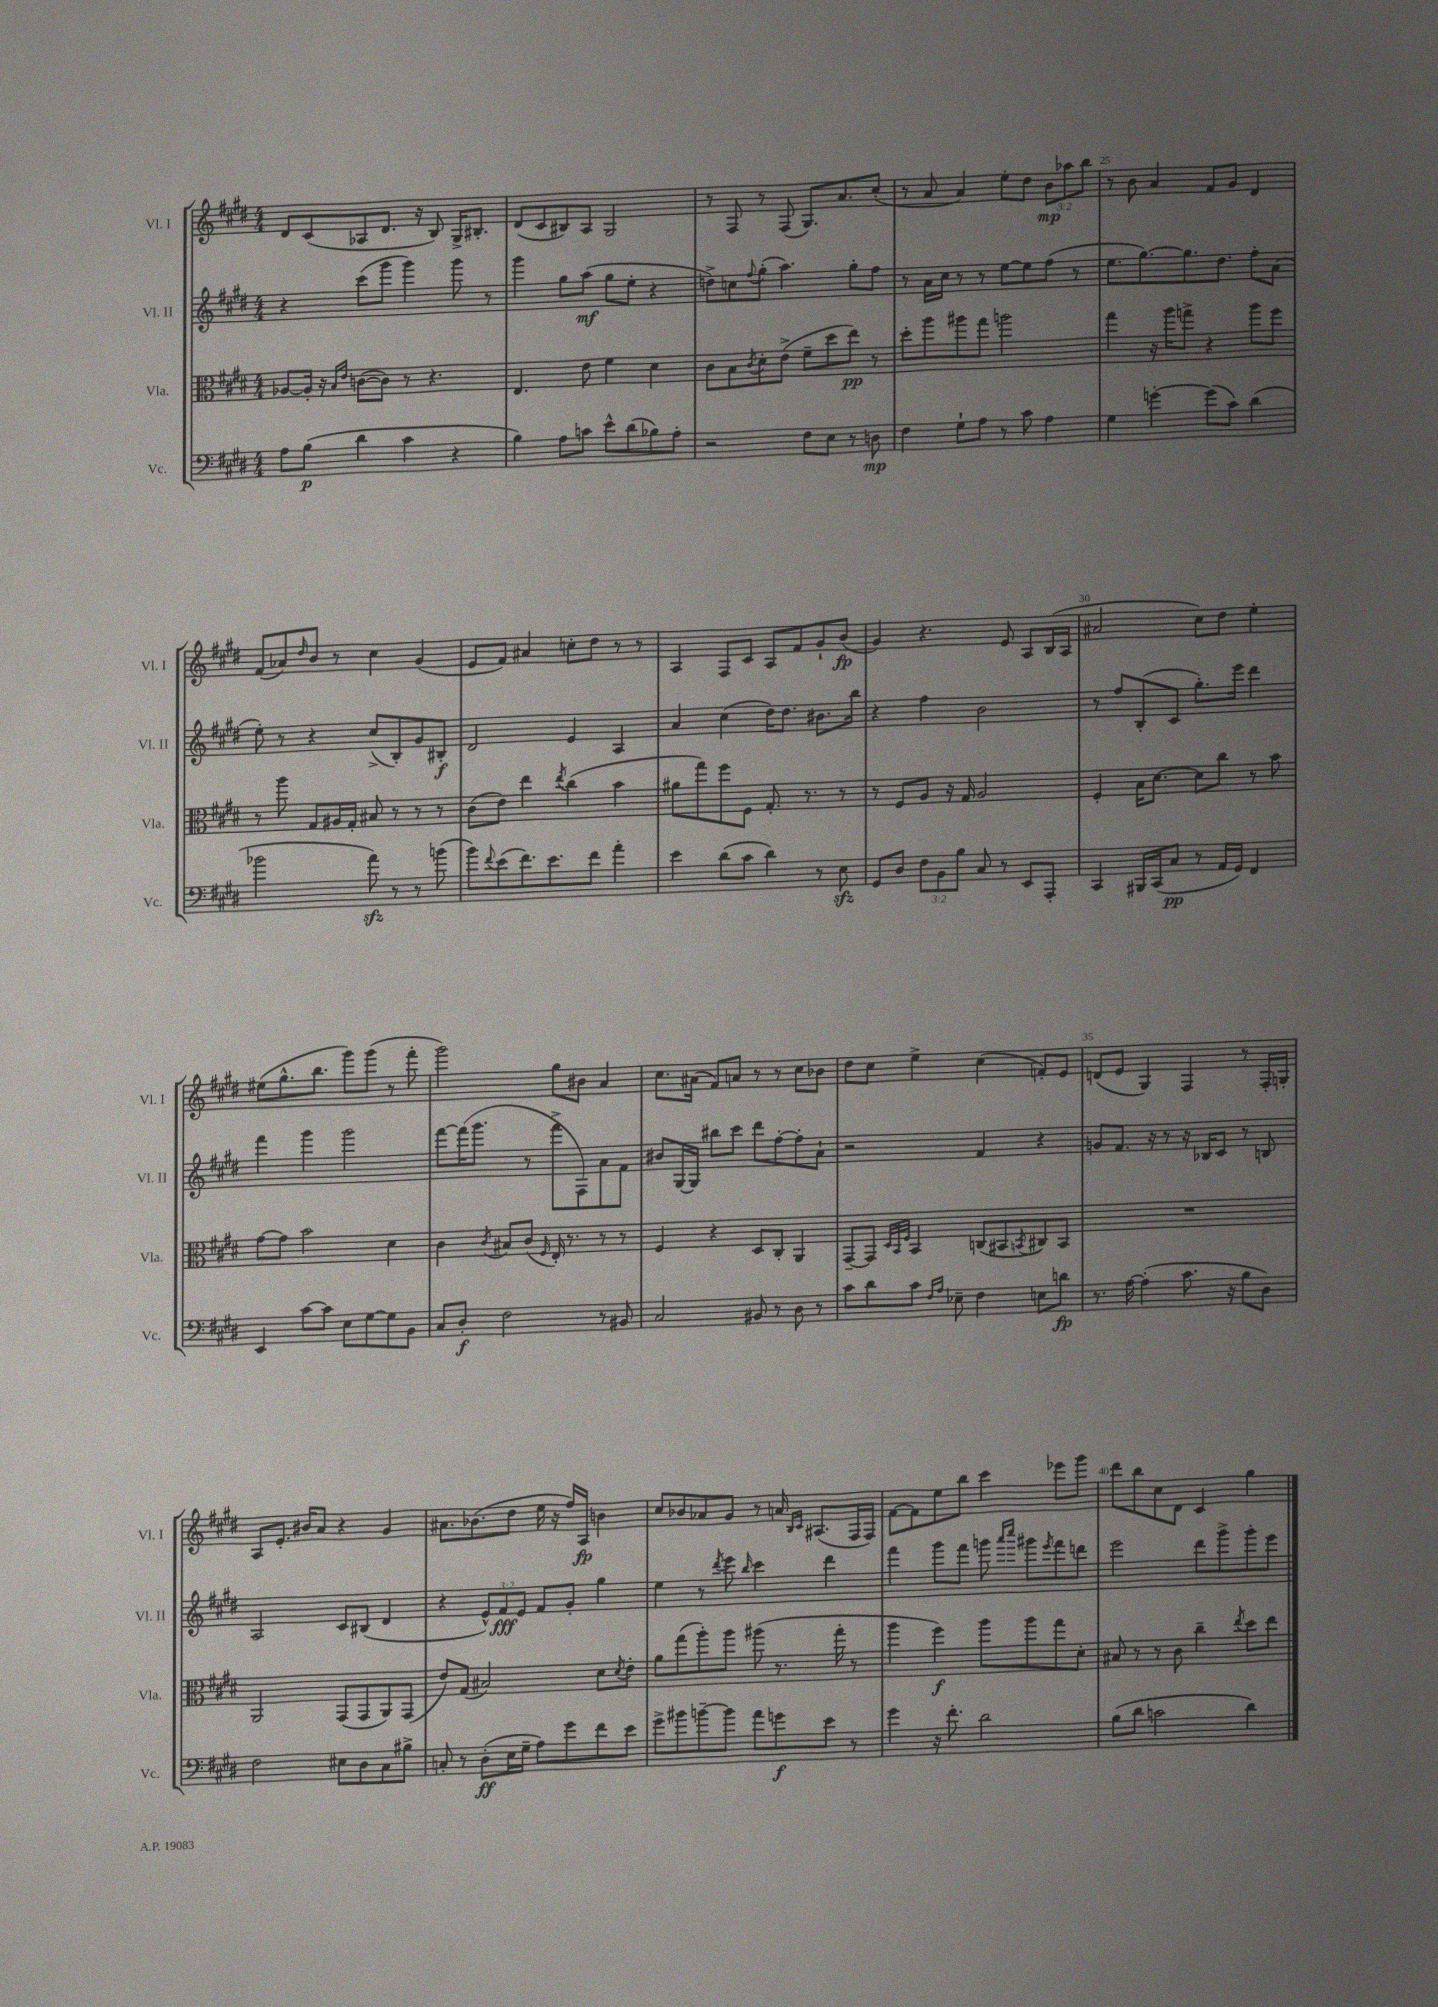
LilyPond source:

<<
\new StaffGroup <<
\new Staff = "s0" \with { instrumentName = "Vl. I" shortInstrumentName = "Vl. I" } {
    \clef treble \key e \major \numericTimeSignature \time 4/4 \override Staff.TupletNumber.text = #tuplet-number::calc-fraction-text
    dis'8 cis'8( aes8 dis'8. r16 b8) gis16-> bis8.-. |
    dis'8( cis'8 bis8) a8 gis2 |
    r8 fis8 r8 fis8( gis8.) a'8. cis''8-.( |
    r8 a'8 a'4) e''8-. dis''8 \tuplet 3/2 { b'8\mp aes''8 b''8 } |
    r8 b'8 a'4 fis'8 gis'8 dis'4 |
    fis'8( aes'8) \grace { dis''16 } b'8 r8 cis''4 gis'4( |
    e'8 fis'8) ais'4 c''8-. dis''8 r8 r8 |
    a4 fis8 cis'8 a8 fis'8 gis'8-! b'8\fp( |
    gis'4) r4. e'8 a8 b16( a16 |
    ais'2 cis''8) dis''8 e''4-. |
    eis''8( gis''8.-^ b''8. gis'''8) gis'''8( r8 fis'''8-. |
    gis'''2) gis''8 bis'8 a'4 |
    cis''8. ais'16( fis'8) a'8 r8 r8 cis''8 bes'8 |
    dis''8 cis''8 e''4-> cis''4( f'8-.) e'8 |
    d'8( e'8 gis4) fis4 r8 fis16-. g16-. |
    a8 e'8.-. bis'16 a'8 r4 gis'4 |
    ais'8. bes'8.( dis''8 e''16 r16 fis''16) a16\fp b'4 |
    cis''8 bes'8 aes'8 gis'8 r8 a'16 \grace { b16 cis'16 } ais8.( fis16 fis16) |
    fis'8~ fis'8 e''8 b''8 cis'''4 ees'''8 gis'''8 |
    dis'''8 b''8 cis''8 dis'8 cis'4 gis''4 \bar "|." |
}
\new Staff = "s1" \with { instrumentName = "Vl. II" shortInstrumentName = "Vl. II" } {
    \clef treble \key e \major \numericTimeSignature \time 4/4 \override Staff.TupletNumber.text = #tuplet-number::calc-fraction-text
    r4 cis'''8( gis'''8 gis'''4) gis'''8 r8 |
    gis'''4 gis''8 a''8\mf( gis''8 e''8-. r4 |
    d''8->) c''8 \appoggiatura { fis''8 } gis''8-.( a''4.) gis''8-. fis''8 |
    r8 a'16 cis''16 r8 r8 e''8~ e''8 fis''8( r8 |
    e''8. gis''8.~) gis''8. dis''8. fis''8-. a'8( |
    e''8-.) r8 r4 cis''8->( b8-.) gis'8 bis8-.\f |
    dis'2 e'4 a4 |
    a'4 cis''4( dis''16) dis''8. bis'8. b''16 |
    r4 fis''4 b'2 |
    r8 fis''8 b8-.( cis'8 gis''8.-.) e'''16 dis'''4 |
    fis'''4 gis'''4 gis'''2 |
    fis'''8~ fis'''16( gis'''8. r8 fis'''8-> fis8) a'8 fis'8 |
    bis'8 gis16~ gis16 bis''8 cis'''8 dis'''8 fis''8~-. fis''8-. a'8-! |
    r2 fis'4 r4 |
    g'8 fis'8. r16 r8 r16 bes16 cis'8 r8 b8 |
    a2 cis'8 bis8( dis'4 |
    r4 \tuplet 3/2 { e'8-^) fis'8\fff e'8 } fis'8 gis'8-. gis''4 |
    e''4 r8 \acciaccatura { dis'''8 } e'''8 \grace { b''16 } cis'''4 dis'''4 |
    fis'''4 gis'''8 fis'''8 g'''8 \grace { a'''16 cis''''16 } gis'''8 \acciaccatura { e'''8 } fis'''8 d'''8 |
    e'''2 dis'''8 gis'''8-> gis'''8-. e'''8 \bar "|." |
}
\new Staff = "s2" \with { instrumentName = "Vla." shortInstrumentName = "Vla." } {
    \clef alto \key e \major \numericTimeSignature \time 4/4
    aes8~ aes16-. r16 \grace { b16 e'16 } c'8~( c'8) r8 r4. |
    e4. e'8 fis'4 dis'4 |
    cis'8 b8 \acciaccatura { cis'8 } dis'8-. e'8->( fis'8-- dis''8 e''8\pp) r8 |
    dis''8-. a''8 ais''8 gis''8 a''2 |
    gis''4 r16 a''16 g''8-> r4 a''8 fis''8 |
    r8 a''8 gis8 ais16 gis16-. bis8 r8 r8 r8 |
    cis'8( e'8) e''4 \acciaccatura { e''8 } cis''4( b'4 |
    ais'8 gis''8) fis''8 fis8 gis8.-. r8. r8 |
    r8 fis8 a8 r16 gis16 a2 |
    fis4-. b16 dis'8.~ dis'8 cis''8 r8 b'8 |
    gis'8~ gis'8 b'2 dis'4 |
    cis'4 \acciaccatura { cis'8 } bis8 cis'8( \grace { fis16 } e16-.) r8. r8 r8 |
    fis4 r4 dis8 cis8-. a,4 |
    gis,8~-- gis,8 \grace { dis32 b,32 fis32 } b,4 c8( bis,8 \acciaccatura { b,8 } cis8) b,8 |
    R1 |
    a,2 gis,8( gis,8 a,8) gis,8( |
    e'8) gis8( bis2) dis'8 \acciaccatura { dis'8 } e'8-. |
    a'8 gis''8( a''8-.) a''8 ais''8( r8. gis''16-. r8 |
    a''4 fis''4\f) a''8 a''8 gis''8 dis'8-. |
    bis8 r8 r8 cis'8 cis''4-- \acciaccatura { e''8 } dis''8 e''8 \bar "|." |
}
\new Staff = "s3" \with { instrumentName = "Vc." shortInstrumentName = "Vc." } {
    \clef bass \key e \major \numericTimeSignature \time 4/4 \override Staff.TupletNumber.text = #tuplet-number::calc-fraction-text
    a8 b8\p( dis'4 cis'4 r4 |
    b4) a8 c'8 e'8-^ dis'8( bes8) a8-. |
    r2 fis8 e8 r8 d8\mp |
    fis4 gis8-! a8 r8 cis'8 a4 |
    gis4 g'4~-. g'8( cis'8) dis'4( |
    bes'2 a'8\sfz) r8 r8 b'8( |
    b'8) \appoggiatura { fis'8 } e'8( fis'8.) e'8. fis'8 a'4-. |
    e'4 dis'8( cis'8 dis'4) r8 e8\sfz |
    gis,8 dis8 \tuplet 3/2 { fis8 b,8 b8 } cis8 r8 e,8 a,,8-. |
    cis,4 bis,,16 cis,16( cis8\pp r8 a,16 gis,16) fis,4 |
    e,4 cis'8~ cis'8 e8 gis8~ gis8 b,8 |
    cis8 dis8-.\f fis2 r8 bis,8 |
    cis2 bis,8 r8 dis8 r8 |
    cis'8 dis'8 cis'8 \grace { fis16 a16 } ees8-- fis4 e8 d'8\fp |
    r8. a16~ a4-.( cis'8. r16 b8 dis8) |
    fis2 eis8 dis8 cis8 bis8-> |
    c8-. r8 dis8-.\ff( e16 gis16-- a8) gis'8 fis'8 e'8 |
    gis'8-> bis'8 b'8~-- b'8 a'8 g'8\f e'8 r8 |
    gis'4 r16 fis'8.-. dis'2 |
    b8( dis'8 c'2 dis'4) \bar "|." |
}
>>
>>
\layout { \context { \Score currentBarNumber = #21 \override BarNumber.break-visibility = ##(#f #t #t) barNumberVisibility = #(every-nth-bar-number-visible 5) } }
